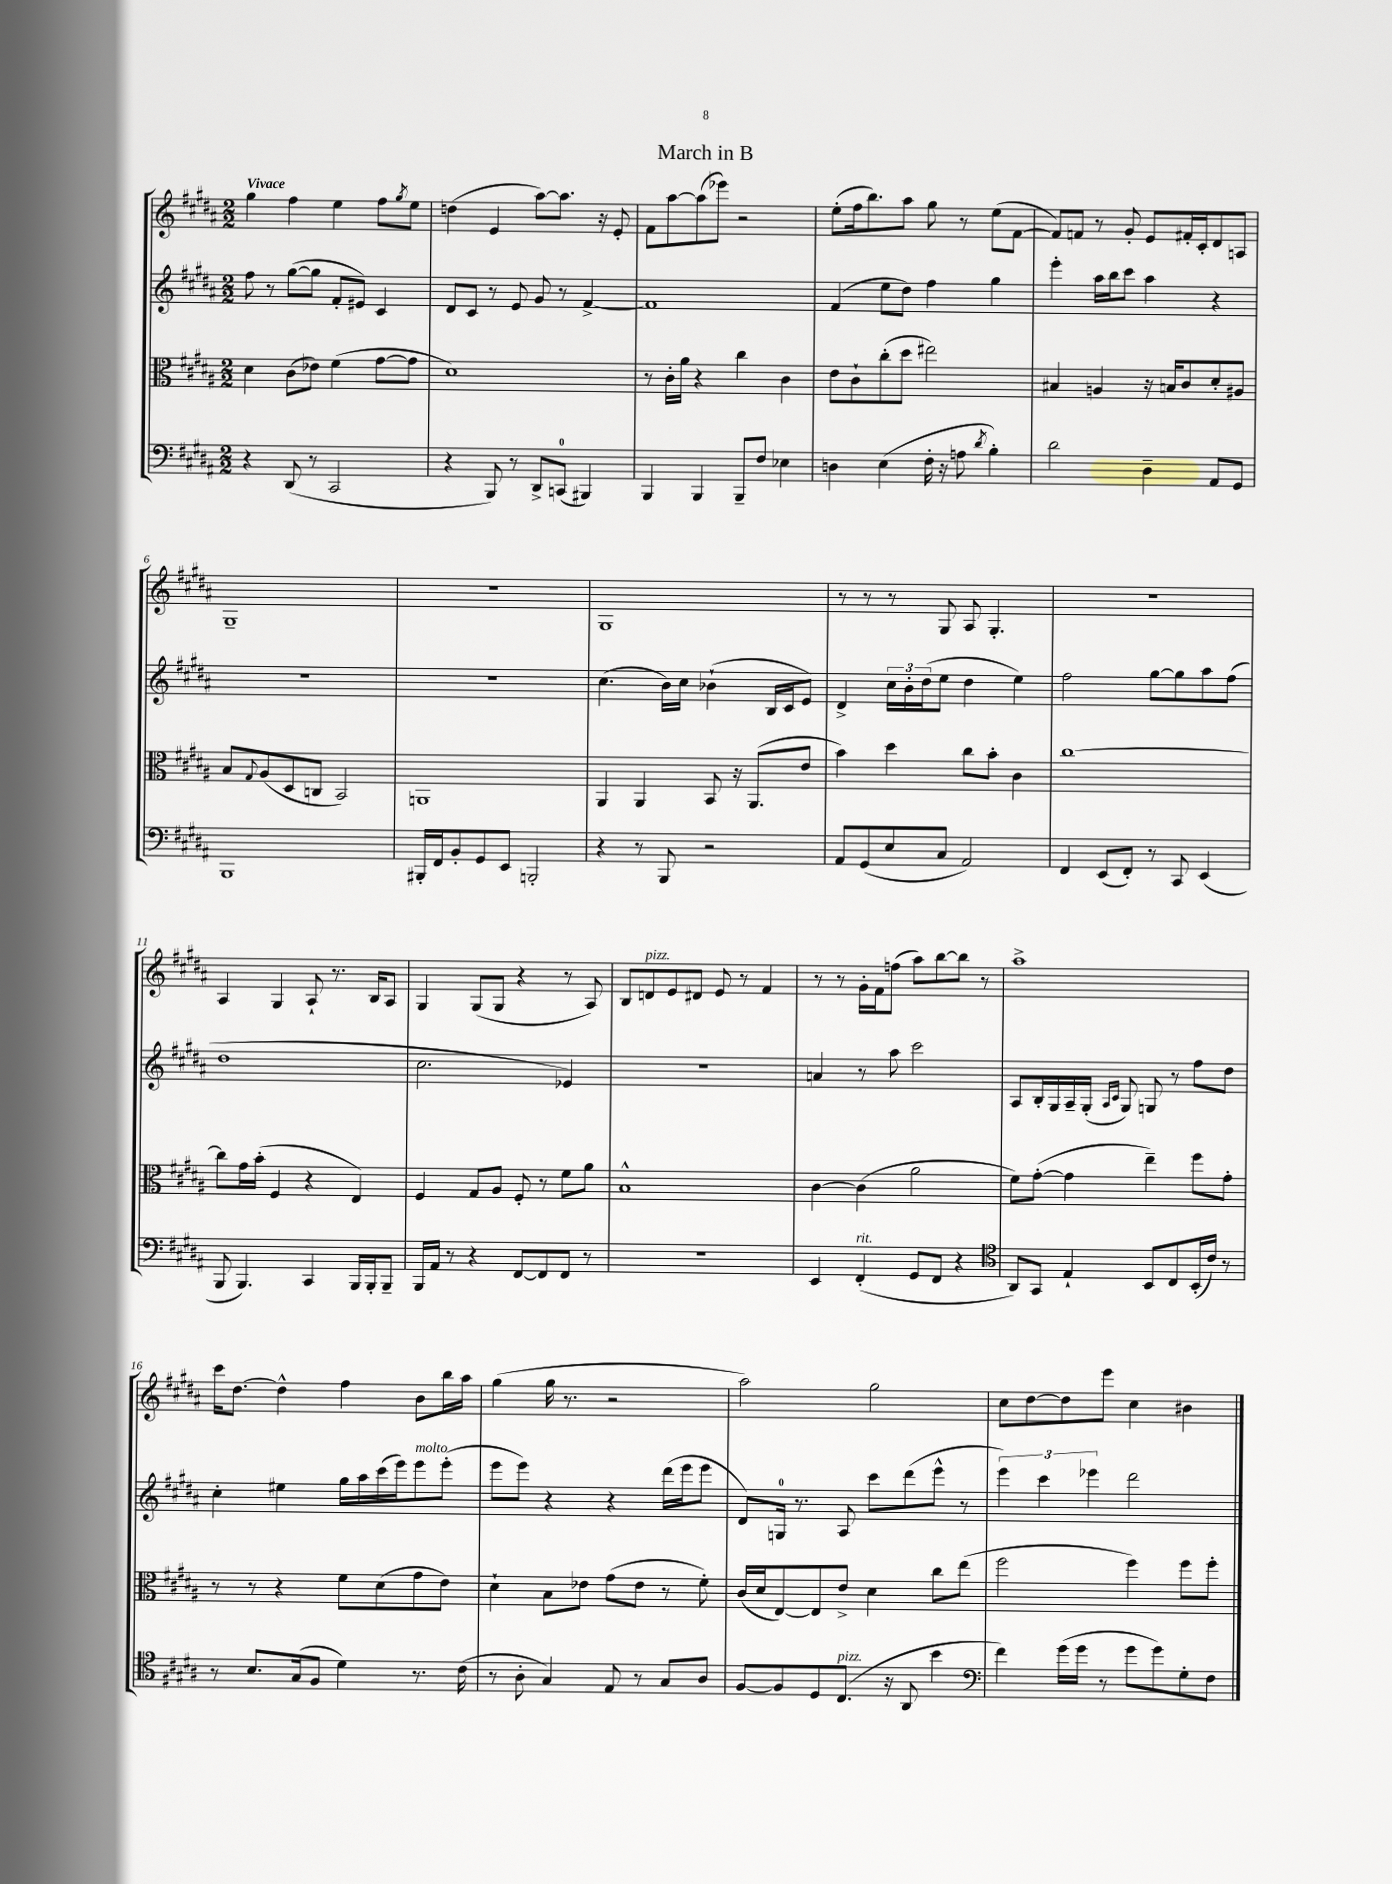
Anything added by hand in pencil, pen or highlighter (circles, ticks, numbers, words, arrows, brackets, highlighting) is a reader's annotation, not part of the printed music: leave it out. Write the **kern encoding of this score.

**kern	**kern	**kern	**kern
*part4	*part3	*part2	*part1
*staff4	*staff3	*staff2	*staff1
*clefF4	*clefC3	*clefG2	*clefG2
*k[f#c#g#d#a#]	*k[f#c#g#d#a#]	*k[f#c#g#d#a#]	*k[f#c#g#d#a#]
*M2/2	*M2/2	*M2/2	*M2/2
=1	=1	=1	=1
!	!	!	!LO:TX:a:B:t=Vivace
4r	4d#\	8ff#\	4gg#\
.	.	8r	.
(8DD#/	(8c#\L	([8gg#\L	4ff#\
8r	8e-X\J)	8gg#\J]	.
2CC#/	(4f#\	8f#'/L	4ee\
.	.	8e#X/J)	.
.	[8g#\L	4c#/	8ff#\L
.	.	.	8qgg#/
.	8g#\J]	.	8ee\J
=2	=2	=2	=2
4r	1d#)	8d#/L	(4ddn\
.	.	8c#/J	.
8BBB/)	.	8r	4e/
8r	.	8e/	.
8DD#^/L	.	8g#/	[8aa#\L)
(8CCn/J	.	8r	8.aa#\J]
4BBB#X/)	.	[4f#^/	.
.	.	.	16r
.	.	.	8e'/
=3	=3	=3	=3
4BBB/	8r	1f#]	8f#\L
.	16c#'\LL	.	[8aa#\
.	16a#\JJ	.	.
4BBB/	4r	.	(8aa#\]
.	.	.	8eee-X\J)
8BBB~/L	4cc#\	.	2r
8F#/J	.	.	.
4E-X\	4c#\	.	.
=4	=4	=4	=4
4Dn\	8e\L	(4f#/	(8ee'\L
.	8c#`\	.	16ff#\k
.	.	.	8.bb\)
(4E\	(8cc#'\	8ee\L	.
.	8dd#\J	8dd#\J)	8aa#\J
16F#'\	2ee#X\)	4ff#\	8gg#\
16r	.	.	.
8An\	.	.	8r
8qd#/	.	.	.
4B'\)	.	4gg#\	(8ee\L
.	.	.	[8f#\J
=5	=5	=5	=5
2d#\	4B#X/	4eee'\	8f#/L])
.	.	.	8fn/J
.	4An/	16aa#\LL	8r
.	.	16bb\J	.
.	.	8ccc#\J	8g#'/
4D#~\	16r	4aa#\	8e/L
.	16Bn/KL	.	.
.	8c#/	.	16f#X'/L
.	.	.	16c#'/J
8AA#/L	8d#'/	4r	8d#/
8GG#/J	8A#X/J	.	8An/J
!!LO:LB:g=z
=6	=6	=6	=6
1BBB	8B/L	1r	1G#~
.	8qqG#/	.	.
.	(8A#/	.	.
.	8D#/	.	.
.	8Cn/J	.	.
.	2BB/)	.	.
=7	=7	=7	=7
16BBB#X'/LL	1AAn	1r	1r
16FF#/J	.	.	.
8BB'/	.	.	.
8GG#/	.	.	.
8EE/J	.	.	.
2BBBn'/	.	.	.
=8	=8	=8	=8
4r	4AA#/	(4.cc#\	1G#
8r	4AA#/	.	.
8BBB/	.	16b\LL)	.
.	.	16cc#\JJ	.
2r	8BB/	(4b-X`\	.
.	16r	.	.
.	(8.AA#/L	.	.
.	.	16B/LL	.
.	.	16c#/J	.
.	8e/J	8e/J)	.
=9	=9	=9	=9
8AA#/L	4b\)	4d#^/	8r
(8GG#/	.	.	8r
8E/	4dd#\	24cc#\LL	8r
.	.	24b'\	.
.	.	(24dd#\J	.
8C#/J	.	8ee\J	8G#/
2AA#/)	8cc#\L	4dd#\	8A#/
.	8b'\J	.	4.G#'/
.	4c#\	4ee\)	.
=10	=10	=10	=10
4FF#/	[1cc#	2ff#\	1r
(8EE/L	.	.	.
8FF#'/J)	.	.	.
8r	.	[8gg#\L	.
8CC#/	.	8gg#\]	.
(4EE/	.	8aa#\	.
.	.	(8ff#\J	.
!!LO:LB:g=z
=11	=11	=11	=11
8BBB/	8cc#\L]	1dd#	4A#/
4.BBB/)	16g#\L	.	.
.	(16b'\JJ	.	.
.	4F#/	.	4G#/
4CC#/	4r	.	8A#`/
.	.	.	8.r
16BBB/LL	4E/)	.	.
16BBB'/J	.	.	16B/KL
8BBB~/J	.	.	8A#/J
=12	=12	=12	=12
16BBB/LL	4F#/	2.cc#\	4G#/
16AA#/JJ	.	.	.
8r	.	.	.
4r	8G#/L	.	(8G#/L
.	8A#/J	.	8G#/J
[8FF#/L	8F#'/	.	4r
8FF#/]	8r	.	.
8FF#/J	8f#\L	4e-X/)	8r
8r	8a#\J	.	8A#/)
=13	=13	=13	=13
1r	1B^^	1r	8B/L
!	!	!	!LO:TX:a:i:t=pizz.
.	.	.	8dn/
.	.	.	8e/
.	.	.	8d#X/J
.	.	.	8e/
.	.	.	8r
.	.	.	4f#/
=14	=14	=14	=14
4EE/	[4c#\	4an/	8r
.	.	.	8r
!LO:TX:a:i:t=rit.	!	!	!
(4FF#'/	(4c#\]	8r	16g#'\LL
.	.	.	16f#\J
.	.	8aa#\	(8ffn\J
8GG#/L	2a#\	2ccc#\	8aa#\L)
8FF#/J	.	.	[8bb\
4r	.	.	8bb\J]
.	.	.	8r
=15	=15	=15	=15
*clefC4	*	*	*
8AA#/L)	8f#\L)	8A#/L	1aa#^
8GG#/J	([8g#'\J	16B'/L	.
.	.	16G#/	.
4E`/	4g#\]	16A#~/	.
.	.	(16G#'/JJ	.
.	.	16qqA#/LL	.
.	.	16qqc#/JJ	.
.	.	8G#/)	.
8BB/L	4ee~\)	8Gn/	.
8C#/	.	8r	.
(16BB'/L	8ff#\L	8ff#\L	.
16c#/JJ)	.	.	.
8r	8g#'\J	8dd#\J	.
!!LO:LB:g=z
=16	=16	=16	=16
8r	8r	4cc#'\	16ccc#\KL
.	.	.	[8.dd#\J
8.B/L	8r	.	.
.	4r	4ee#X\	4dd#^^\]
(16G#/k	.	.	.
8F#/J	.	.	.
4d#\)	8f#\L	16gg#\LL	4ff#\
.	.	16aa#\	.
.	(8d#\	(16ccc#\	.
.	.	16eee\J)	.
!	!	!LO:TX:a:i:t=molto	!
8.r	8g#\	8eee\	8b\L
.	8e\J)	(8eee'\J	16bb\L
(16c#\	.	.	16aa#\JJ
=17	=17	=17	=17
8r	4d#`\	8eee\L	(4gg#\
8A#'\	.	8eee\J)	.
4G#/)	8B\L	4r	16gg#\
.	.	.	8.r
.	8e-X\J	.	.
8E/	(8g#\L	4r	2r
8r	8e-\J	.	.
8G#/L	8r	(16ddd#\LL	.
.	.	16eee\J	.
8A#/J	8f#'\)	8eee\J	.
=18	=18	=18	=18
[8F#/L	(16c#/LL	8d#/L)	2aa#\)
.	16d#/J	.	.
8F#/]	[8E/)	16Gn/Jk	.
.	.	8.r	.
8D#/	8E/]	.	.
!LO:TX:a:i:t=pizz.	!	!	!
(8.C#/J	8e^/J	8A#/	.
.	4d#\	8ccc#\L	2gg#\
16r	.	.	.
8AA#/	.	(8ddd#\	.
4b\	8cc#\L	8eee^^\J	.
.	(8ee\J	8r	.
=19	=19	=19	=19
*clefF4	*	*	*
4f#\)	2ff#\	6eee\)	8cc#\L
.	.	.	[8dd#\
.	.	6ccc#\	.
(16g#\LL	.	.	8dd#\]
16g#\JJ	.	.	.
.	.	6eee-X\	.
8r	.	.	8eee\J
8g#\L	4ff#\)	2ddd#\	4cc#\
8g#\)	.	.	.
8G#'\	8ff#\L	.	4b#X\
8F#\J	8ff#'\J	.	.
==	==	==	==
*-	*-	*-	*-
